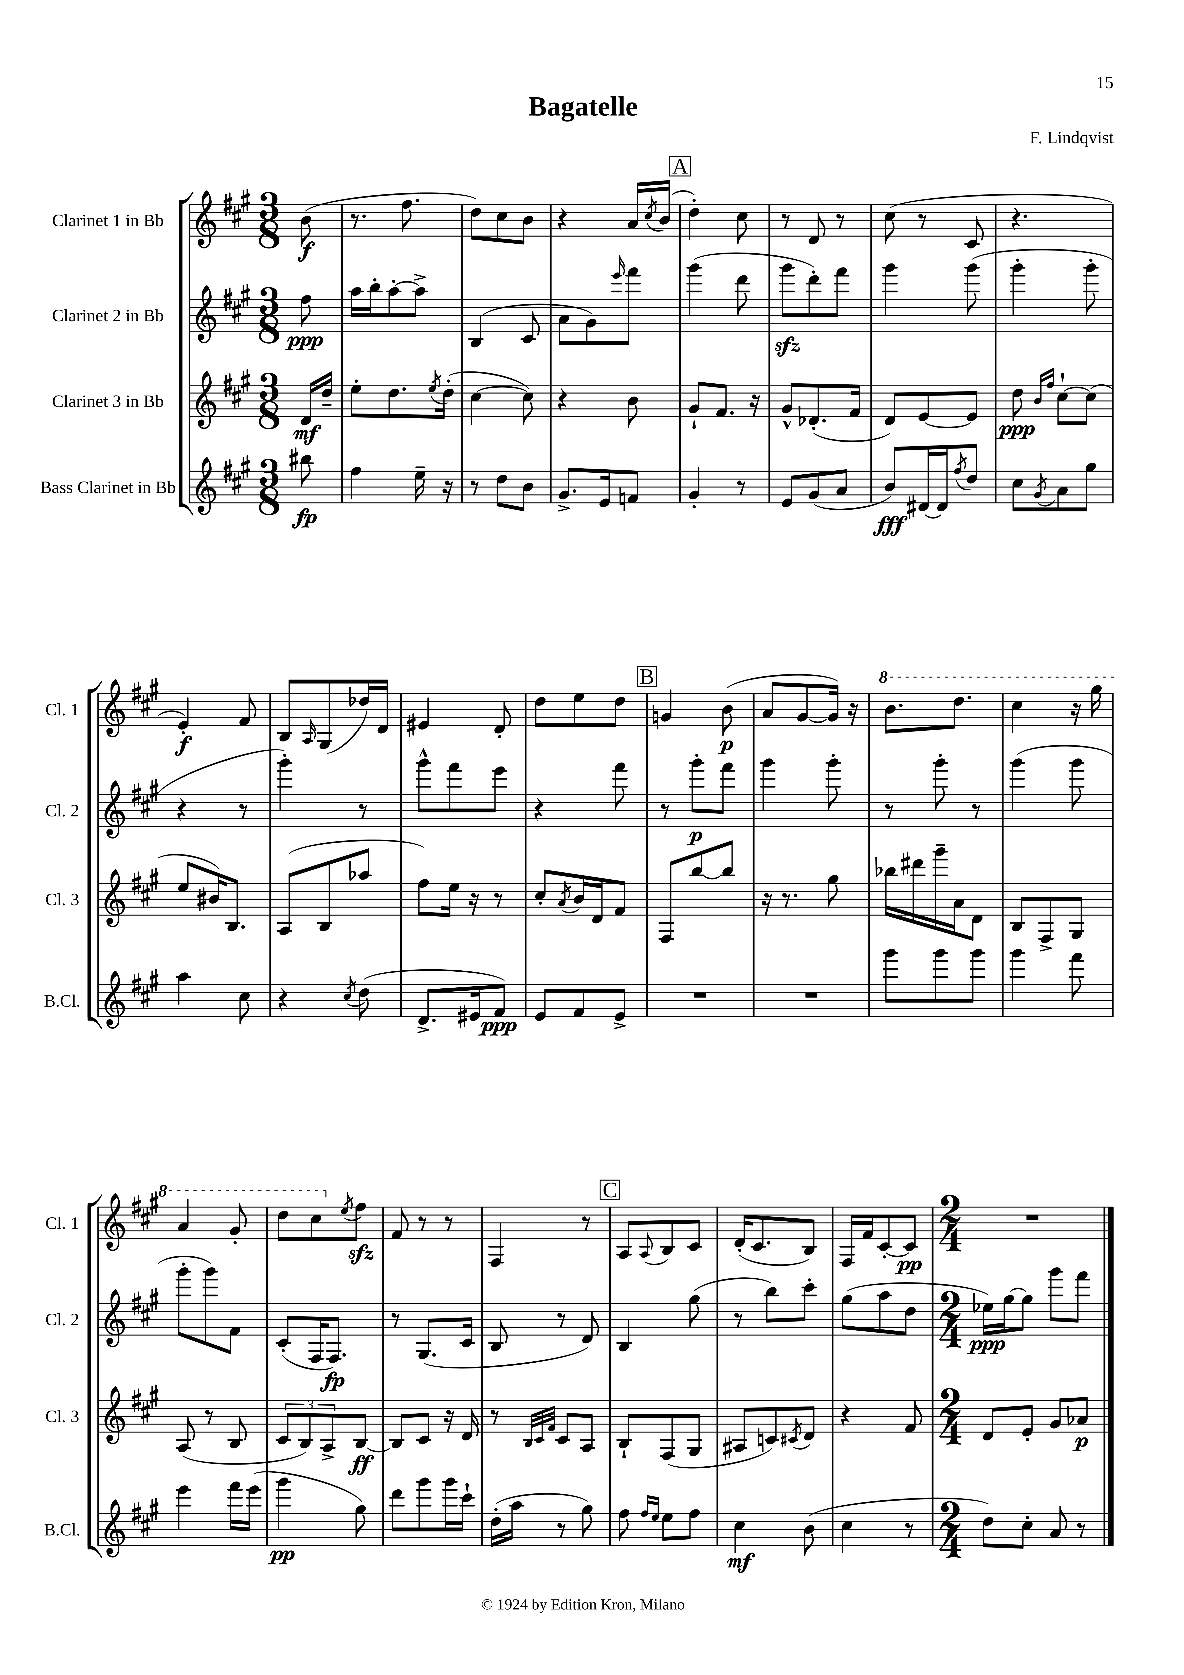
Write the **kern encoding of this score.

**kern	**kern	**kern	**kern
*staff4	*staff3	*staff2	*staff1
*clefG2	*clefG2	*clefG2	*clefG2
*k[f#c#g#]	*k[f#c#g#]	*k[f#c#g#]	*k[f#c#g#]
*M3/8	*M3/8	*M3/8	*M3/8
8bb#	16d	8ff#	(8b
.	16dd~	.	.
=	=	=	=
4ff#	8ee'	16aa	8.r
.	.	16bb'	.
.	8.dd	[8aa'	.
.	.	.	8.ff#
16ee~	.	8aa^]	.
.	8qee	.	.
16r	(16dd'	.	.
=	=	=	=
8r	[4cc#	(4B	8dd)
8dd	.	.	8cc#
8b	8cc#])	8c#	8b
=	=	=	=
8.g#^	4r	8a	4r
.	.	8g#)	.
16e	.	.	.
.	.	16qqeee	.
8f	8b	8fff#	16a
.	.	.	8qcc#
.	.	.	(16b
=	=	=	=
4g#'	8g#`	(4ggg#	4dd')
.	8.f#	.	.
8r	.	8ddd	8cc#
.	16r	.	.
=	=	=	=
8e	8g#^^	8ggg#	8r
(8g#	(8.d-'	8ddd')	8d
8a	.	8fff#	8r
.	16f#	.	.
=	=	=	=
8b)	8d)	4ggg#	(8cc#
[16d#	[8e	.	8r
16d#]	.	.	.
8qff#	.	.	.
8dd	8e]	(8ggg#	8c#
=	=	=	=
8cc#	8dd	4ggg#'	4.r
.	16qqb	.	.
8qg#	16qqff#	.	.
8a	[8cc#`	.	.
8gg#	(8cc#]	8ggg#'	.
=	=	=	=
4aa	8ee	4r	4e')
.	16b#)	.	.
.	8.B	.	.
8cc#	.	8r	8f#
=	=	=	=
4r	(8A	4ggg#')	8B
.	.	.	16qqA
.	8B	.	(8G#
8qcc#	.	.	.
(8dd	8aa-	8r	16dd-)
.	.	.	16d
=	=	=	=
8.d^	8ff#)	8ggg#^^	4e#
.	16ee	8fff#	.
16e#	16r	.	.
8f#)	8r	8eee	8d'
=	=	=	=
8e	8cc#'	4r	8dd
.	8qa	.	.
8f#	16b	.	8ee
.	16d	.	.
8e^	8f#	8fff#	8dd
=	=	=	=
4.r	8F#	8r	4g
.	[8bb	8ggg#'	.
.	8bb]	8fff#	(8b
=	=	=	=
4.r	16r	4ggg#	8a
.	8.r	.	.
.	.	.	[8g#
.	8gg#	8ggg#'	16g#])
.	.	.	16r
=	=	=	=
8ggg#	16bb-	8r	8.bb
.	16ddd#	.	.
8ggg#	16ggg#~	8ggg#'	.
.	16a	.	8.ddd
8ggg#	8d	8r	.
=	=	=	=
4ggg#	8B	(4ggg#	4ccc#
.	8F#^	.	.
8fff#	8G#	8ggg#	16r
.	.	.	16ggg#
=	=	=	=
4eee	(8A	8ggg#'	4aa
.	8r	8ggg#)	.
16fff#	8B	8f#	8gg#'
(16eee	.	.	.
=	=	=	=
4ggg#	12c#	(8c#'	8ddd
.	12B)	.	.
.	.	16F#	8ccc#
.	12A^	.	.
.	.	8.F#)	.
.	.	.	8qee
8gg#)	[8B	.	8ff#
=	=	=	=
8ddd	8B]	8r	8f#
8ggg#	8c#	(8.G#	8r
16ggg#	16r	.	8r
16ccc#`	16d	16c#	.
=	=	=	=
(16dd'	8r	8B	4F#
16aa	.	.	.
.	32qqB	.	.
.	32qqc#	.	.
.	32qqf#	.	.
8r	8c#	8r	.
8gg#)	8A	8d)	8r
=	=	=	=
8ff#	8B`	4B	8A
16qqff#	.	.	.
16qqee	.	.	8qqA
8ee	(8F#	.	8B
8ff#	8G#	(8gg#	8c#
=	=	=	=
4cc#	8A#	8r	(16d'
.	.	.	8.c#
.	8c)	8bb)	.
.	8qc#	.	.
(8b	8d	8ccc#'	8B)
=	=	=	=
4cc#	4r	(8gg#	16F#
.	.	.	16f#
.	.	8aa	[8c#'
8r	8f#	8dd	8c#]
=	=	=	=
*M2/4	*M2/4	*M2/4	*M2/4
8dd)	8d	16ee-)	2r
.	.	[16gg#	.
8cc#'	8e'	8gg#]	.
8a	8g#	8ggg#	.
8r	8a-	8fff#	.
==	==	==	==
*-	*-	*-	*-
